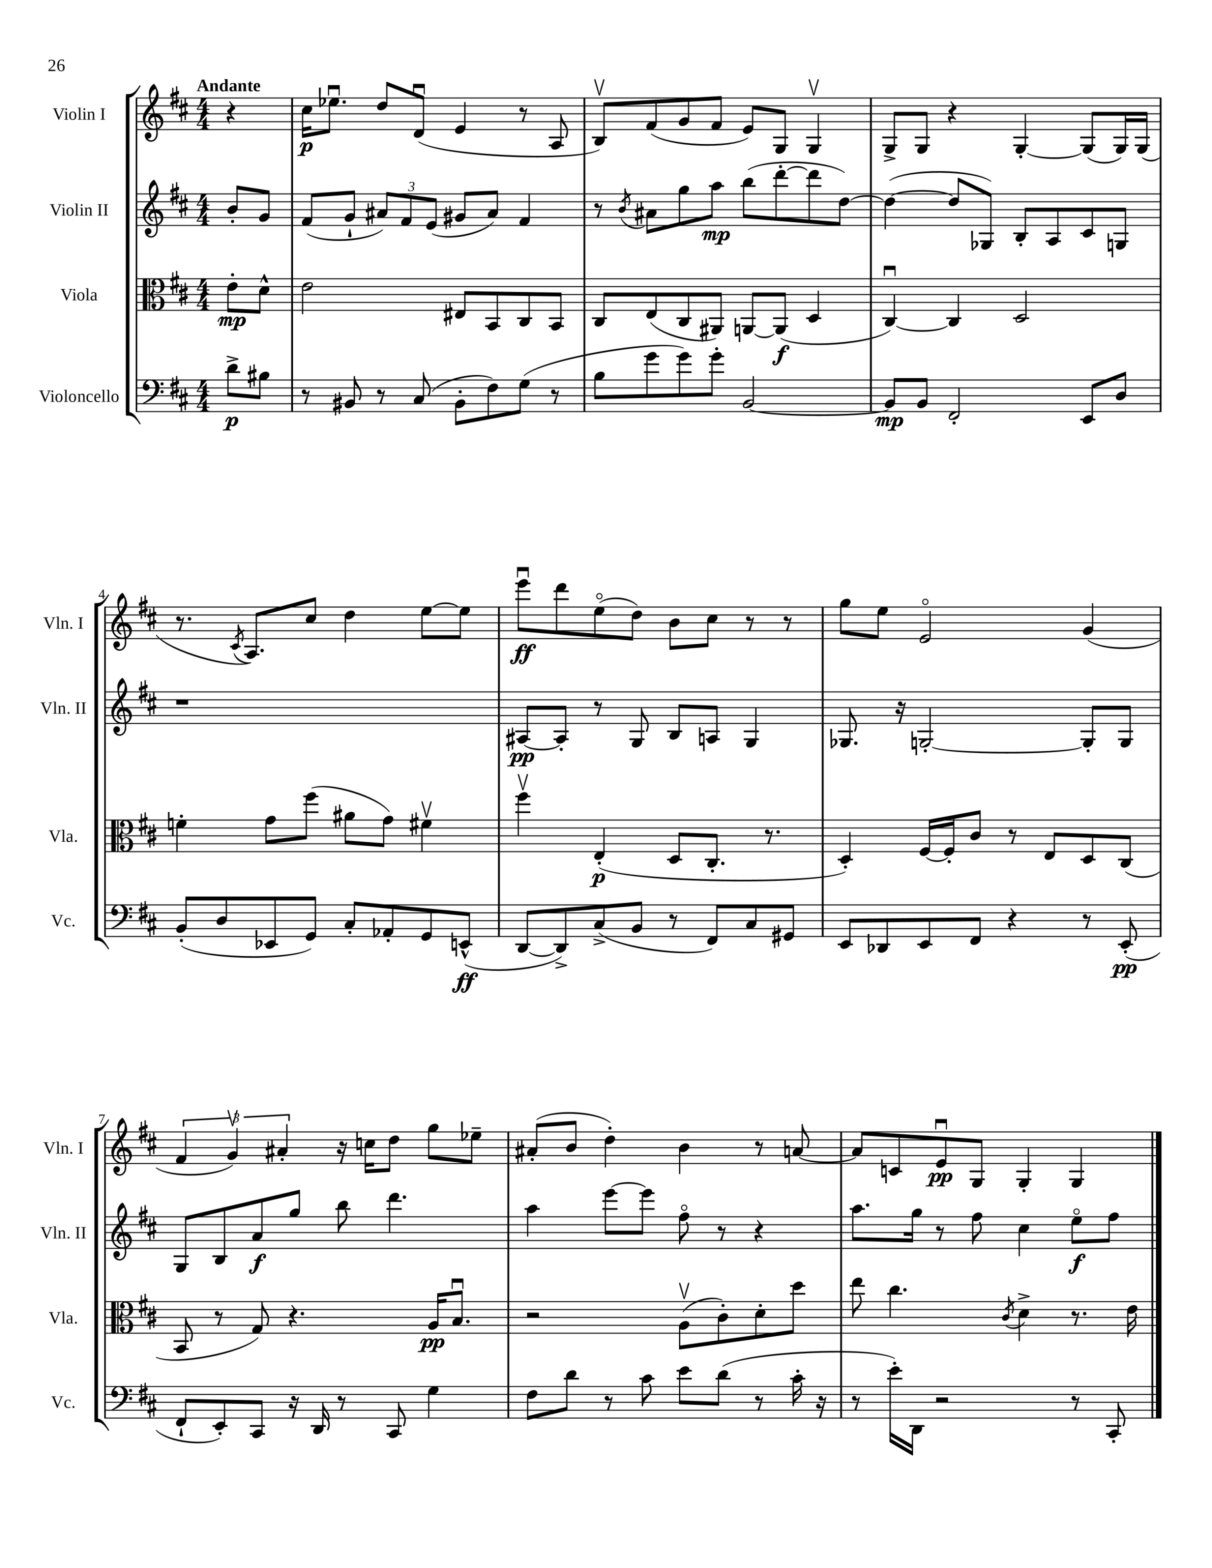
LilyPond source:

<<
\new StaffGroup <<
\new Staff = "s0" \with { instrumentName = "Violin I" shortInstrumentName = "Vln. I" } {
    \clef treble \key d \major \numericTimeSignature \time 4/4 \partial 4 \tempo "Andante"
    r4 |
    cis''16\p ees''8.\downbow d''8 d'8\downbow( e'4 r8 a8 |
    b8\upbow) fis'8( g'8 fis'8 e'8) g8 g4\upbow |
    g8-> g8 r4 g4~-. g8( g16) g16( |
    r8. \acciaccatura { cis'8 } a8.) cis''8 d''4 e''8~ e''8 |
    e'''8\downbow\ff d'''8 e''8\flageolet( d''8) b'8 cis''8 r8 r8 |
    g''8 e''8 e'2\flageolet g'4( |
    \tuplet 3/2 { fis'4 g'4\upbow) ais'4-. } r16 c''16 d''8 g''8 ees''8-- |
    ais'8-.( b'8 d''4-.) b'4 r8 a'8~ |
    a'8 c'8 e'8\downbow\pp g8 g4-. g4 \bar "|." |
}
\new Staff = "s1" \with { instrumentName = "Violin II" shortInstrumentName = "Vln. II" } {
    \clef treble \key d \major \numericTimeSignature \time 4/4 \partial 4
    b'8-. g'8 |
    fis'8( g'8-! \tuplet 3/2 { ais'8) fis'8 e'8( } gis'8 ais'8) fis'4 |
    r8 \acciaccatura { b'8 } ais'8 g''8 a''8\mp b''8( d'''8~-. d'''8 d''8~) |
    d''4~( d''8 ges8) b8-. a8 cis'8 g8 |
    r1 |
    ais8~\pp ais8-. r8 g8 b8 a8 g4 |
    ges8. r16 g2~-. g8-. g8 |
    g8 b8 a'8\f g''8 b''8 d'''4. |
    a''4 e'''8~ e'''8 fis''8\flageolet r8 r4 |
    a''8. g''16 r8 fis''8 cis''4 e''8\flageolet\f fis''8 \bar "|." |
}
\new Staff = "s2" \with { instrumentName = "Viola" shortInstrumentName = "Vla." } {
    \clef alto \key d \major \numericTimeSignature \time 4/4 \partial 4
    e'8-.\mp d'8-^ |
    e'2 eis8 b,8 cis8 b,8 |
    cis8 e8( cis8 ais,8) a,8~ a,8\f( d4 |
    cis4~\downbow) cis4 d2 |
    f'4-. g'8 fis''8( ais'8 g'8) fis'4\upbow |
    fis''4\upbow e4-.\p( d8 cis8.-. r8. |
    d4-.) fis16~ fis16-. cis'8 r8 e8 d8 cis8( |
    b,8 r8 g8) r4. a16\pp b8.\downbow |
    r2 a8\upbow( cis'8-.) d'8-. d''8 |
    e''8 cis''4. \acciaccatura { cis'8 } d'4-> r8. e'16 \bar "|." |
}
\new Staff = "s3" \with { instrumentName = "Violoncello" shortInstrumentName = "Vc." } {
    \clef bass \key d \major \numericTimeSignature \time 4/4 \partial 4
    d'8->\p bis8 |
    r8 bis,8 r8 cis8( bis,8-. fis8) g8( r8 |
    b8 g'8 g'8) g'8-. b,2~ |
    b,8\mp b,8 fis,2-. e,8 d8 |
    b,8-.( d8 ees,8 g,8) cis8-. aes,8-. g,8 e,8-^\ff( |
    d,8~ d,8->) cis8->( b,8 r8 fis,8) cis8 gis,8 |
    e,8 des,8 e,8 fis,8 r4 r8 e,8-.\pp( |
    fis,8-! e,8-.) cis,8 r16 d,16 r8 cis,8 g4 |
    fis8 d'8 r8 cis'8 e'8 d'8( r8 cis'16-. r16 |
    r8 e'16-.) d,16 r2 r8 cis,8-. \bar "|." |
}
>>
>>
